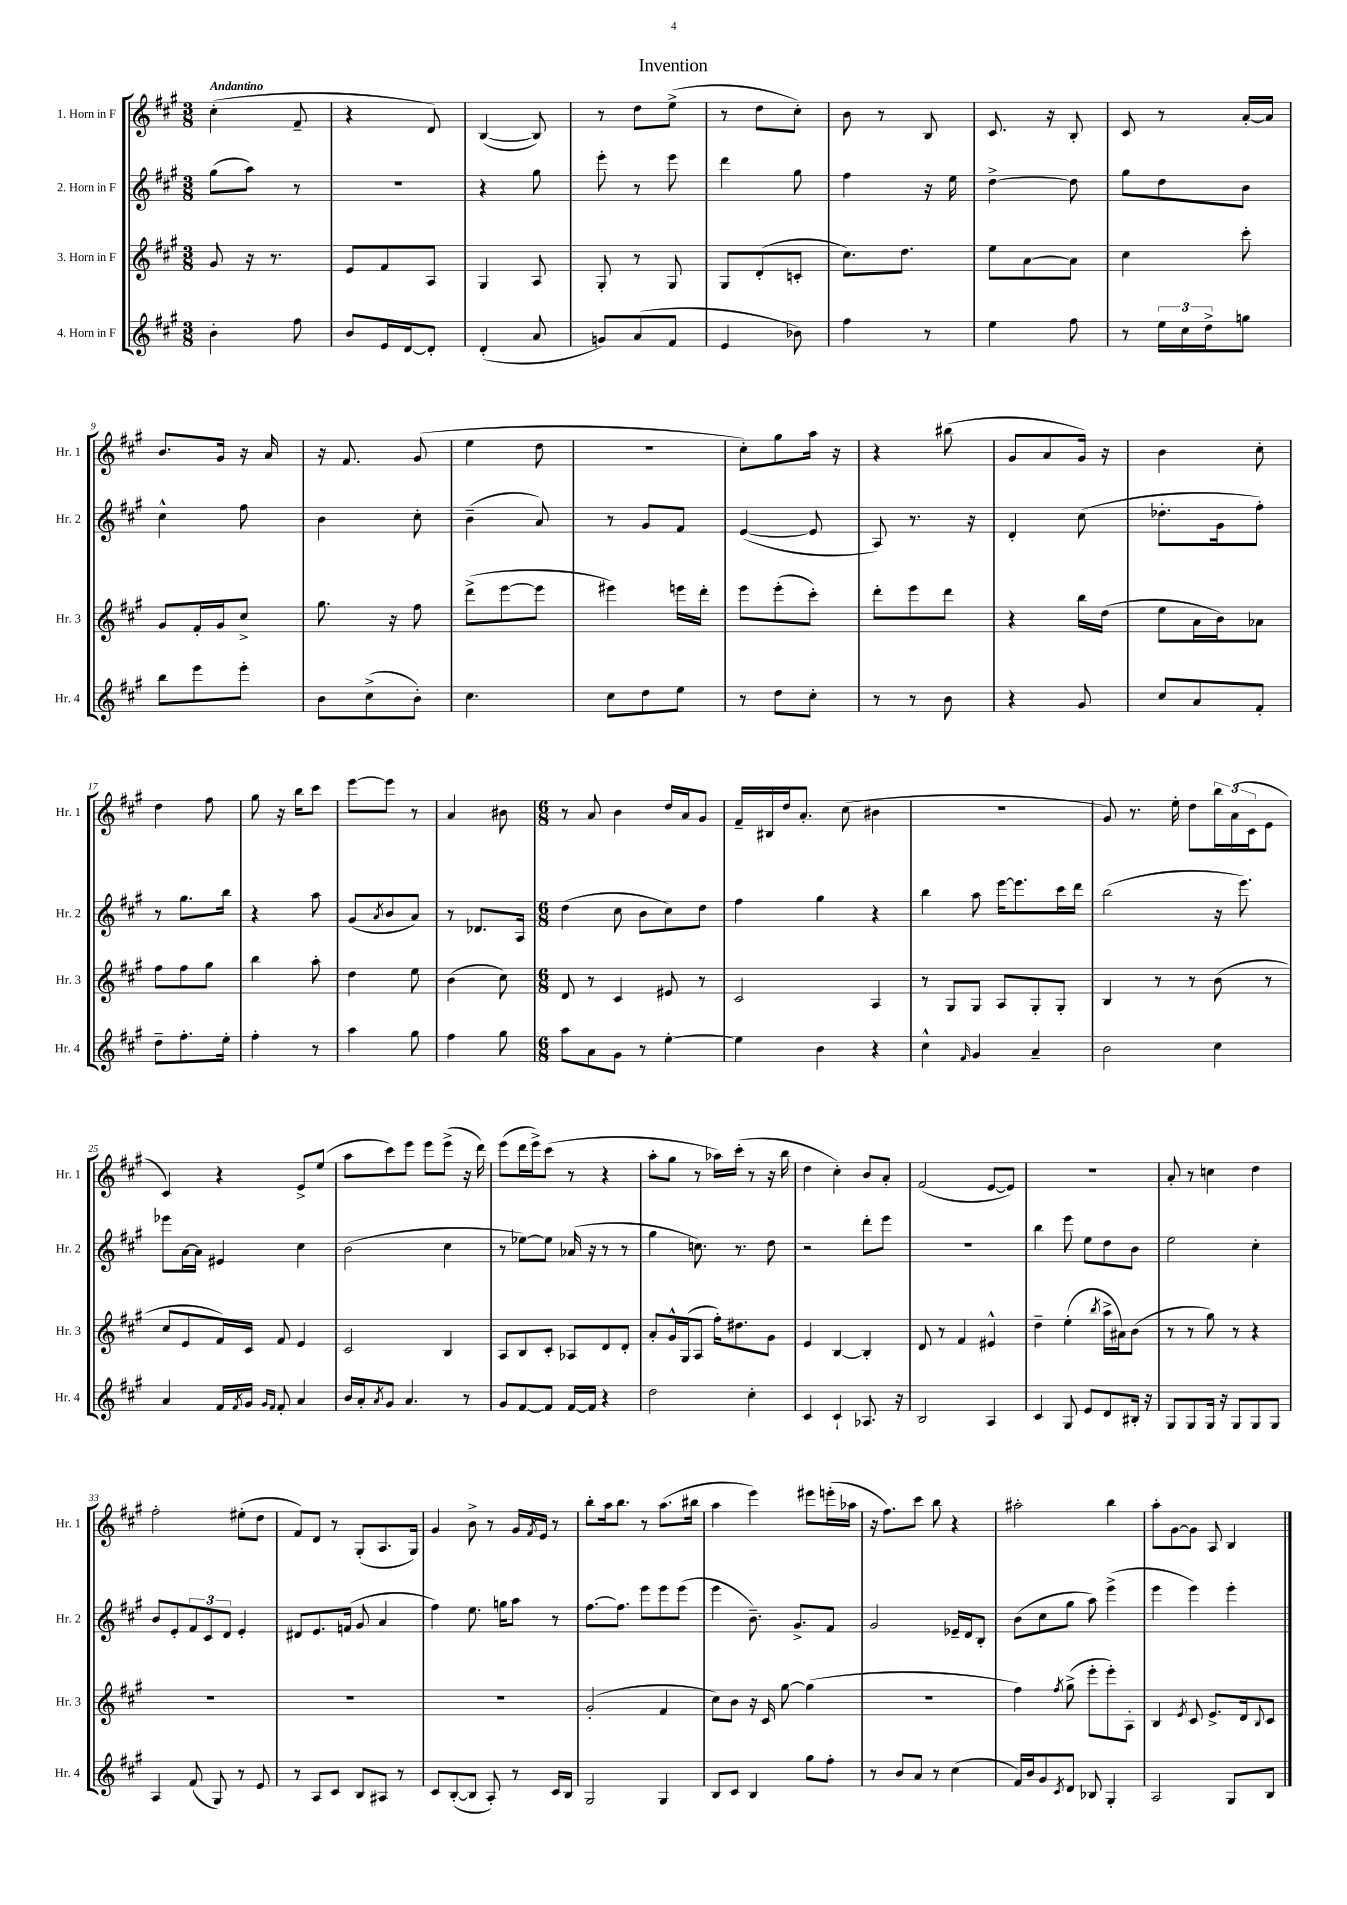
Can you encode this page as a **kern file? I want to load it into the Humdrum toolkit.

**kern	**kern	**kern	**kern
*staff4	*staff3	*staff2	*staff1
*clefG2	*clefG2	*clefG2	*clefG2
*k[f#c#g#]	*k[f#c#g#]	*k[f#c#g#]	*k[f#c#g#]
*M3/8	*M3/8	*M3/8	*M3/8
4b'	8g#	(8gg#	(4cc#'
.	16r	8aa)	.
.	8.r	.	.
8ff#	.	8r	8f#~
=	=	=	=
8b	8e	4.r	4r
16e	8f#	.	.
[16d	.	.	.
8d']	8A	.	8d)
=	=	=	=
(4d'	4G#	4r	([4B
8a	8A	8gg#	8B])
=	=	=	=
8g)	8G#'	8eee'	8r
(8a	8r	8r	8dd
8f#	8G#	8eee	(8ee^
=	=	=	=
4e	8G#	4ddd	8r
.	(8d'	.	8dd
8b-)	8c'	8gg#	8cc#')
=	=	=	=
4ff#	8.cc#)	4ff#	8b
.	.	.	8r
.	8.dd	.	.
8r	.	16r	8B
.	.	16ee	.
=	=	=	=
4ee	8ee	[4dd^	8.c#
.	[8a	.	.
.	.	.	16r
8ff#	8a]	8dd]	8B'
=	=	=	=
8r	4cc#	8gg#	8c#
24ee	.	8dd	8r
24cc#	.	.	.
24dd^	.	.	.
8gg	8ccc#'	8b	[16a'
.	.	.	16a]
=	=	=	=
8bb	8g#	4cc#^^	8.b
8eee	16f#'	.	.
.	16g#	.	16g#
8eee'	8cc#^	8ff#	16r
.	.	.	16a
=	=	=	=
8b	8.gg#	4b	16r
.	.	.	8.f#
(8cc#^	.	.	.
.	16r	.	.
8b')	8ff#	8cc#'	(8g#
=	=	=	=
4.cc#	(8ddd^	(4b~	4ee
.	[8eee	.	.
.	8eee]	8a)	8dd
=	=	=	=
8cc#	4eee#)	8r	4.r
8dd	.	8g#	.
8ee	16eee	8f#	.
.	16ddd'	.	.
=	=	=	=
8r	8eee	([4e	8cc#')
8dd	(8eee'	.	8gg#
8cc#'	8ccc#')	8e]	16aa
.	.	.	16r
=	=	=	=
8r	8ddd'	8A)	4r
8r	8eee	8.r	.
8b	8ddd	.	(8bb#
.	.	16r	.
=	=	=	=
4r	4r	4d'	8g#
.	.	.	8a
8g#	16bb	(8cc#	16g#)
.	(16dd	.	16r
=	=	=	=
8cc#	8ee	8.dd-'	4b
8a	16a	.	.
.	16b)	16g#	.
8f#'	8a-	8ff#')	8cc#'
=	=	=	=
8dd~	8ff#	8r	4dd
8.ff#'	8ff#	8.gg#	.
.	8gg#	.	8ff#
16ee'	.	16bb	.
=	=	=	=
4ff#'	4bb	4r	8gg#
.	.	.	16r
.	.	.	16bb
8r	8aa'	8aa	8ccc#
=	=	=	=
4aa	4dd	(8g#	[8eee
.	.	8qa	.
.	.	8b	8eee]
8gg#	8ee	8a)	8r
=	=	=	=
4ff#	(4b	8r	4a
.	.	8.d-	.
8gg#	8cc#)	.	8b#
.	.	16A	.
=	=	=	=
*M6/8	*M6/8	*M6/8	*M6/8
8aa	8d	(4dd	8r
8a	8r	.	8a
8g#	4c#	8cc#	4b
8r	.	8b	.
[4ee'	8e#	8cc#)	16dd
.	.	.	16a
.	8r	8dd	8g#
=	=	=	=
4ee]	2c#	4ff#	16f#~
.	.	.	16B#
.	.	.	16dd
.	.	.	8.a'
4b	.	4gg#	.
.	.	.	(8cc#
4r	4A	4r	4b#
=	=	=	=
4cc#^^	8r	4bb	2.r
.	8G#	.	.
16qqf#	.	.	.
4g#	8G#	8aa	.
.	8A	[16eee	.
.	.	8.eee]	.
4a~	8G#'	.	.
.	8G#'	16ccc#	.
.	.	16ddd	.
=	=	=	=
2b	4B	(2bb	8g#)
.	.	.	8.r
.	8r	.	.
.	.	.	16ee'
.	8r	.	8dd
4cc#	(8b	16r	24bb
.	.	.	(24a
.	.	8.eee)	.
.	.	.	24c#
.	8r	.	8e
=	=	=	=
4a	8cc#	8eee-	4c#)
.	8e	[16a	.
.	.	16a]	.
16f#	16f#)	4e#	4r
8qf#	.	.	.
16g#	16c#	.	.
16qqg#	.	.	.
16qqf#	.	.	.
8f#'	8f#	.	.
4a	4e	4cc#	8e^
.	.	.	(8ee
=	=	=	=
16b	2c#	(2b	8aa
16a'	.	.	.
8qa	.	.	.
8g#	.	.	8ccc#)
4.a	.	.	8eee
.	.	.	8eee
.	4B	4cc#	(8eee^
8r	.	.	16r
.	.	.	16ddd)
=	=	=	=
8g#	8A	8r	(8eee
[8f#	8B	[8ee-)	16ddd
.	.	.	16eee^)
8f#]	8c#'	8ee-]	(8ccc#
[16f#	8A-	(16a-	8r
16f#]	.	16r	.
4r	8d	8r	4r
.	8d'	8r	.
=	=	=	=
2dd	8a'	4gg#	8aa'
.	16g#^^	.	8gg#
.	(16G#	.	.
.	8A	8.cc)	8r
.	16ff#')	.	16aa-)
.	8.dd#	8.r	(16ccc#'
4cc#'	.	.	8r
.	8g#	8dd	16r
.	.	.	16bb
=	=	=	=
4c#	4e	2r	4dd
4c#`	[4B	.	4cc#')
8.A-	4B']	8ddd'	8b
.	.	8eee	8a'
16r	.	.	.
=	=	=	=
2B	8d	2.r	(2f#
.	8r	.	.
.	4f#	.	.
4A	4e#^^	.	[8e
.	.	.	8e])
=	=	=	=
4c#	4dd~	4bb	2.r
8G#	(4ee'	8eee	.
8e	.	8ee	.
.	8qbb	.	.
8d	16aa^	8dd	.
.	16a#)	.	.
16B#'	(8b	8b	.
16r	.	.	.
=	=	=	=
8G#	8r	2ee	8a'
8G#	8r	.	8r
16G#	8gg#)	.	4cc
16r	.	.	.
8G#	8r	.	.
8G#	4r	4cc#'	4dd
8G#	.	.	.
=	=	=	=
4A	2.r	8b	2ff#'
.	.	8e'	.
(8f#	.	12f#	.
.	.	12c#	.
8G#)	.	.	.
.	.	12d	.
8r	.	4e'	(8ee#'
8e	.	.	8dd
=	=	=	=
8r	2.r	8d#	8f#)
8A	.	8.e	8d
8c#	.	.	8r
.	.	(16f	.
8B	.	8g#	(8G#'
8A#	.	4a	8.A
8r	.	.	.
.	.	.	16G#)
=	=	=	=
8c#	2.r	4ff#)	4g#
([8B'	.	.	.
8B]	.	8.ee	8b^
8A')	.	.	8r
.	.	16gg	.
8r	.	8aa	16g#
.	.	.	8qf#
.	.	.	16e
16c#	.	8r	8r
16B	.	.	.
=	=	=	=
2G#	(2g#'	[8.ff#	8bb'
.	.	.	16aa
.	.	8.ff#]	8.bb
.	.	8eee	8r
4G#	4f#	8eee	(8.aa
.	.	(8eee	.
.	.	.	16bb#
=	=	=	=
8B	8cc#)	4eee	4aa
8c#	8b	.	.
4B	16r	8.b~)	4eee)
.	16c#	.	.
.	[8gg#	.	.
.	.	8.g#^	.
8gg#	(4gg#]	.	8eee#
8ff#'	.	8f#	(16eee'
.	.	.	16aa-
=	=	=	=
8r	2.r	2g#	16r
.	.	.	8.ff#)
8b	.	.	.
8a	.	.	8ccc#
8r	.	.	8bb
(4cc#	.	16e-~	4r
.	.	16d	.
.	.	8B'	.
=	=	=	=
16f#)	4ff#)	(8b	2aa#'
16b	.	.	.
8g#	.	8cc#	.
8qc#	8qff#	.	.
8d	(8gg#^	8gg#	.
8B-	8eee'	8aa)	.
4G#'	8eee')	(4eee^	4bb
.	8A'	.	.
=	=	=	=
2A	4B	4eee	8aa'
.	.	.	[8g#
.	8qe	.	.
.	8c#	4eee)	8g#]
.	8.e^	.	8A
8G#	.	4eee'	4B
.	16d	.	.
.	8qqB	.	.
8B	8c#	.	.
==	==	==	==
*-	*-	*-	*-
